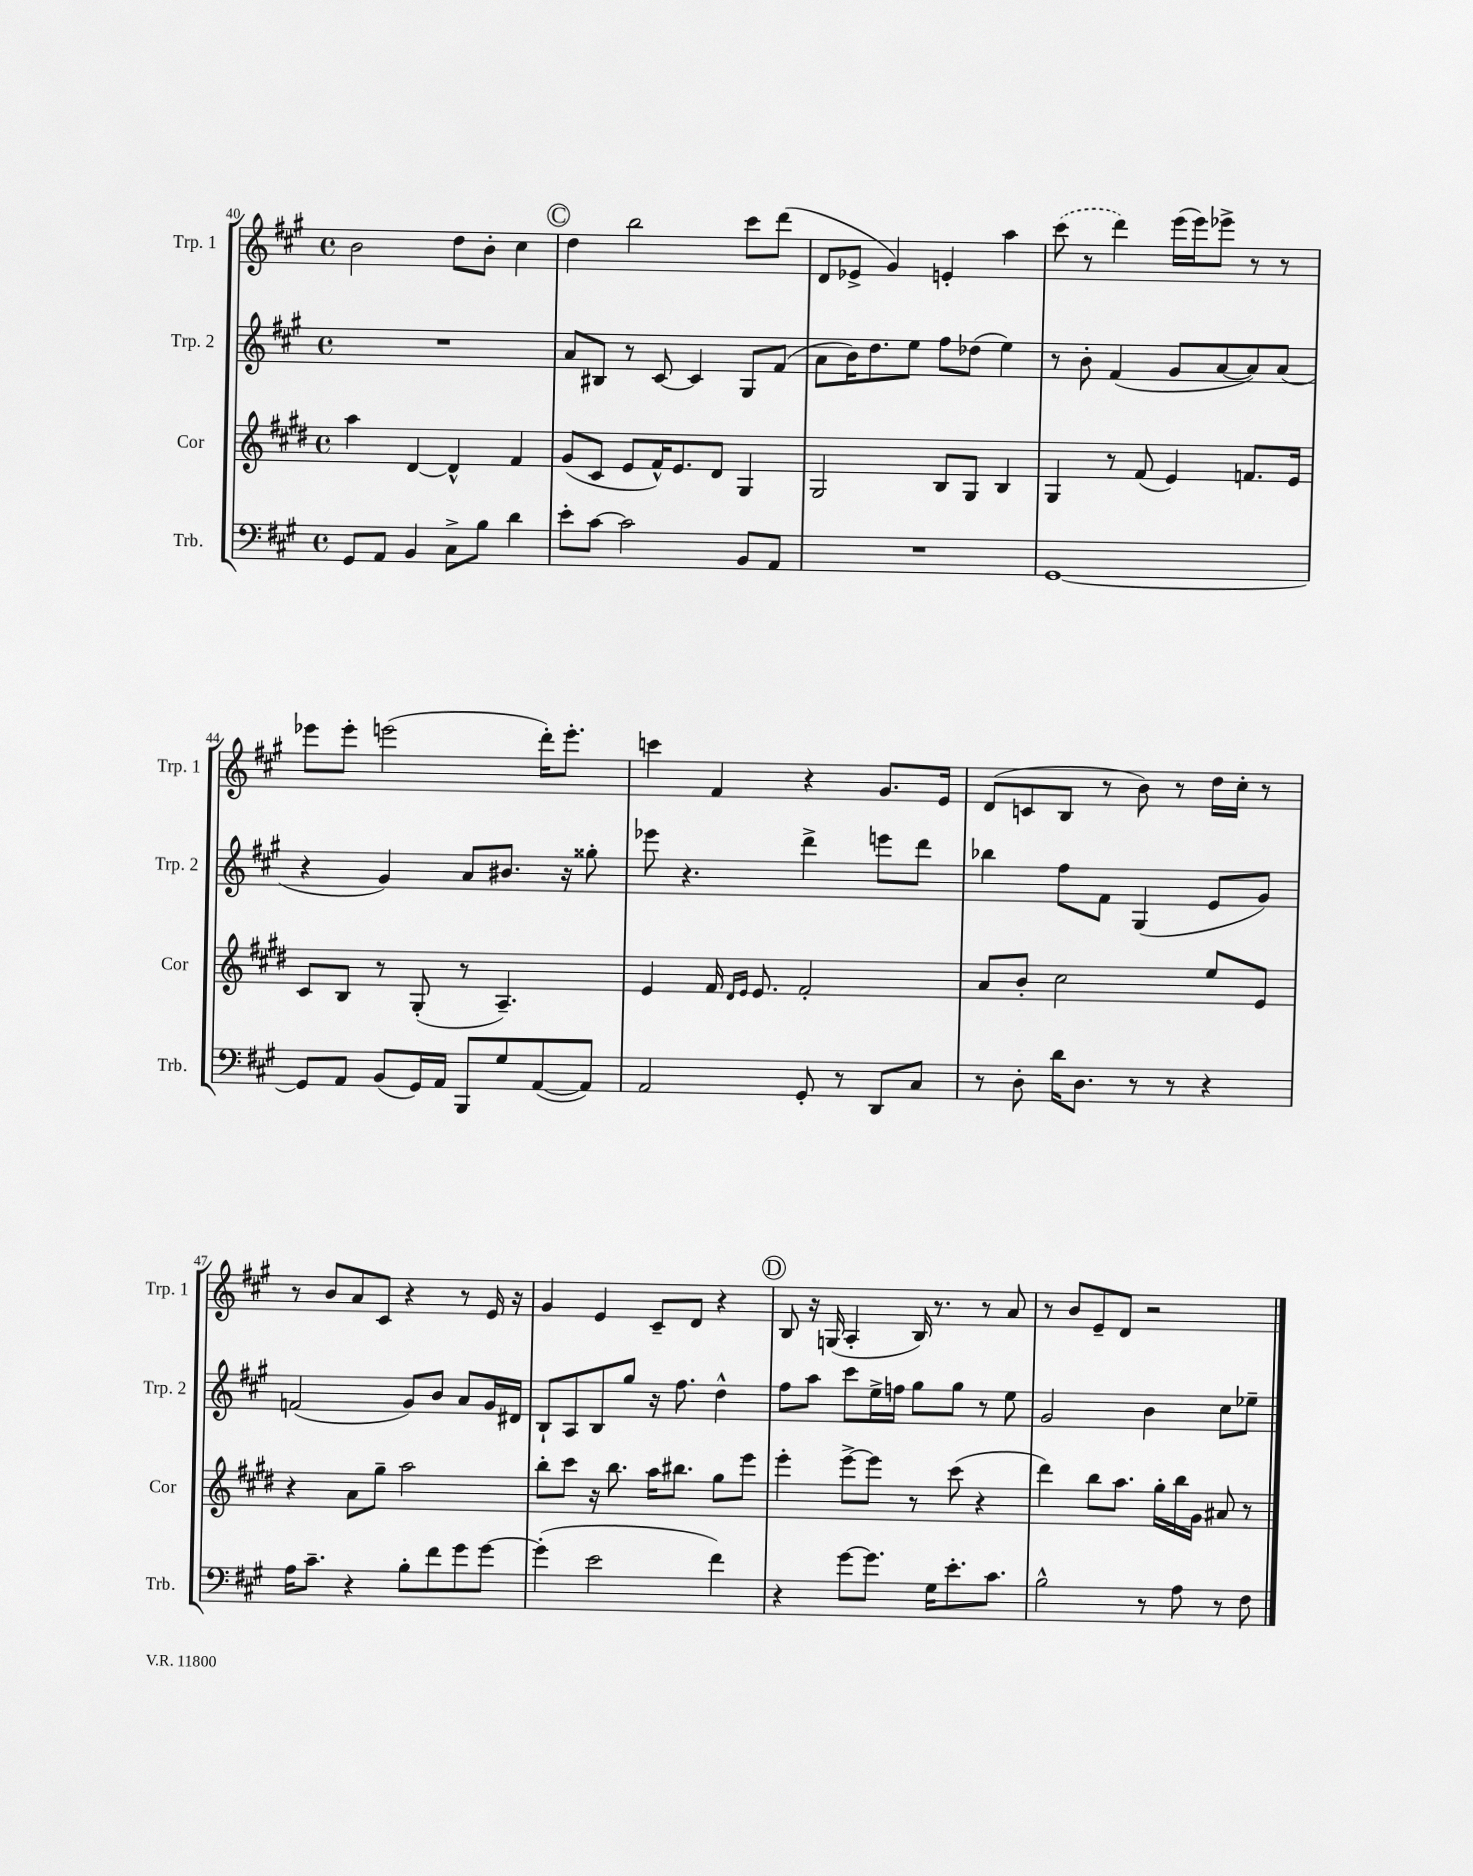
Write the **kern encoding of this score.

**kern	**kern	**kern	**kern
*staff4	*staff3	*staff2	*staff1
*clefF4	*clefG2	*clefG2	*clefG2
*k[f#c#g#]	*k[f#c#g#d#]	*k[f#c#g#]	*k[f#c#g#]
*M4/4	*M4/4	*M4/4	*M4/4
*met(c)	*met(c)	*met(c)	*met(c)
8GG#	4aa	1r	2b
8AA	.	.	.
4BB	[4d#	.	.
8C#^	4d#^^]	.	8dd
8B	.	.	8b'
4d	4f#	.	4cc#
=	=	=	=
8e'	(8g#	8a	4dd
[8c#	8c#	8B#	.
2c#]	8e	8r	2bb
.	16f#^^)	[8c#	.
.	8.e	.	.
.	.	4c#]	.
.	8d#	.	.
8BB	4G#	8G#	8ccc#
8AA	.	(8f#	(8ddd
=	=	=	=
1r	2G#	8a	8d
.	.	16b)	8e-^
.	.	8.dd	.
.	.	.	4g#)
.	.	8ee	.
.	8B	8ff#	4e'
.	8G#	(8dd-	.
.	4B	4ee)	4aa
=	=	=	=
[1GG#	4G#	8r	(8ccc#
.	.	8b'	8r
.	8r	(4f#	4ddd)
.	(8f#	.	.
.	4e)	8g#	(16eee
.	.	.	16eee)
.	.	[8a	8eee-^
.	8.f	8a])	8r
.	.	(8a	8r
.	16e	.	.
=	=	=	=
8GG#]	8c#	4r	8eee-
8AA	8B	.	8eee-'
(8BB	8r	4g#)	(2eee
16GG#)	(8G#'	.	.
16AA	.	.	.
8BBB	8r	8a	.
8G#	4.A~)	8.b#	.
([8AA	.	.	16ddd')
.	.	16r	8.eee'
8AA])	.	8gg##'	.
=	=	=	=
2AA	4e	8eee-	4ccc
.	.	4.r	.
.	16f#	.	4f#
.	16qqd#	.	.
.	16qqe	.	.
.	8.e	.	.
8GG#'	2f#'	4ddd^	4r
8r	.	.	.
8DD	.	8eee	8.g#
8C#	.	8ddd	.
.	.	.	16e
=	=	=	=
8r	8a	4bb-	(8d
8D'	8b'	.	8c
16d	2cc#	8ff#	8B
8.D	.	.	.
.	.	8f#	8r
8r	.	(4G#	8b)
8r	.	.	8r
4r	8ee	8e	16dd
.	.	.	16cc#'
.	8e	8g#)	8r
=	=	=	=
16A	4r	(2f	8r
8.c#~	.	.	.
.	.	.	8b
4r	8a	.	8a
.	8gg#~	.	8c#
8B'	2aa	8g#)	4r
8f#	.	8b	.
8g#	.	8a	8r
[8g#	.	16g#	16e
.	.	16d#	16r
=	=	=	=
(4g#']	8bb'	8B`	4g#
.	8ccc#	8A	.
2e	16r	8B	4e
.	8.bb	.	.
.	.	8gg#	.
.	16aa	16r	8c#~
.	8.bb#	8.ff#	.
.	.	.	8d
4f#)	8gg#	4dd^^	4r
.	8eee	.	.
=	=	=	=
4r	4eee'	8ff#	8B
.	.	8aa	16r
.	.	.	(16G
[8g#	[8eee^	8ccc#	4A'
8.g#]	8eee]	16ee^	.
.	.	16ff	.
.	8r	8gg#	16B)
16G#	.	.	8.r
8.e'	(8ccc#	8gg#	.
.	4r	8r	8r
8.c#	.	.	.
.	.	8ee	8a
=	=	=	=
2B^^	4ddd#)	2g#	8r
.	.	.	8b
.	8bb	.	8e~
.	8.aa	.	8d
8r	.	4b	2r
.	16gg#'	.	.
8A	16bb	.	.
.	16g#	.	.
8r	8a#	8cc#	.
8F#	8r	8ee-~	.
==	==	==	==
*-	*-	*-	*-
